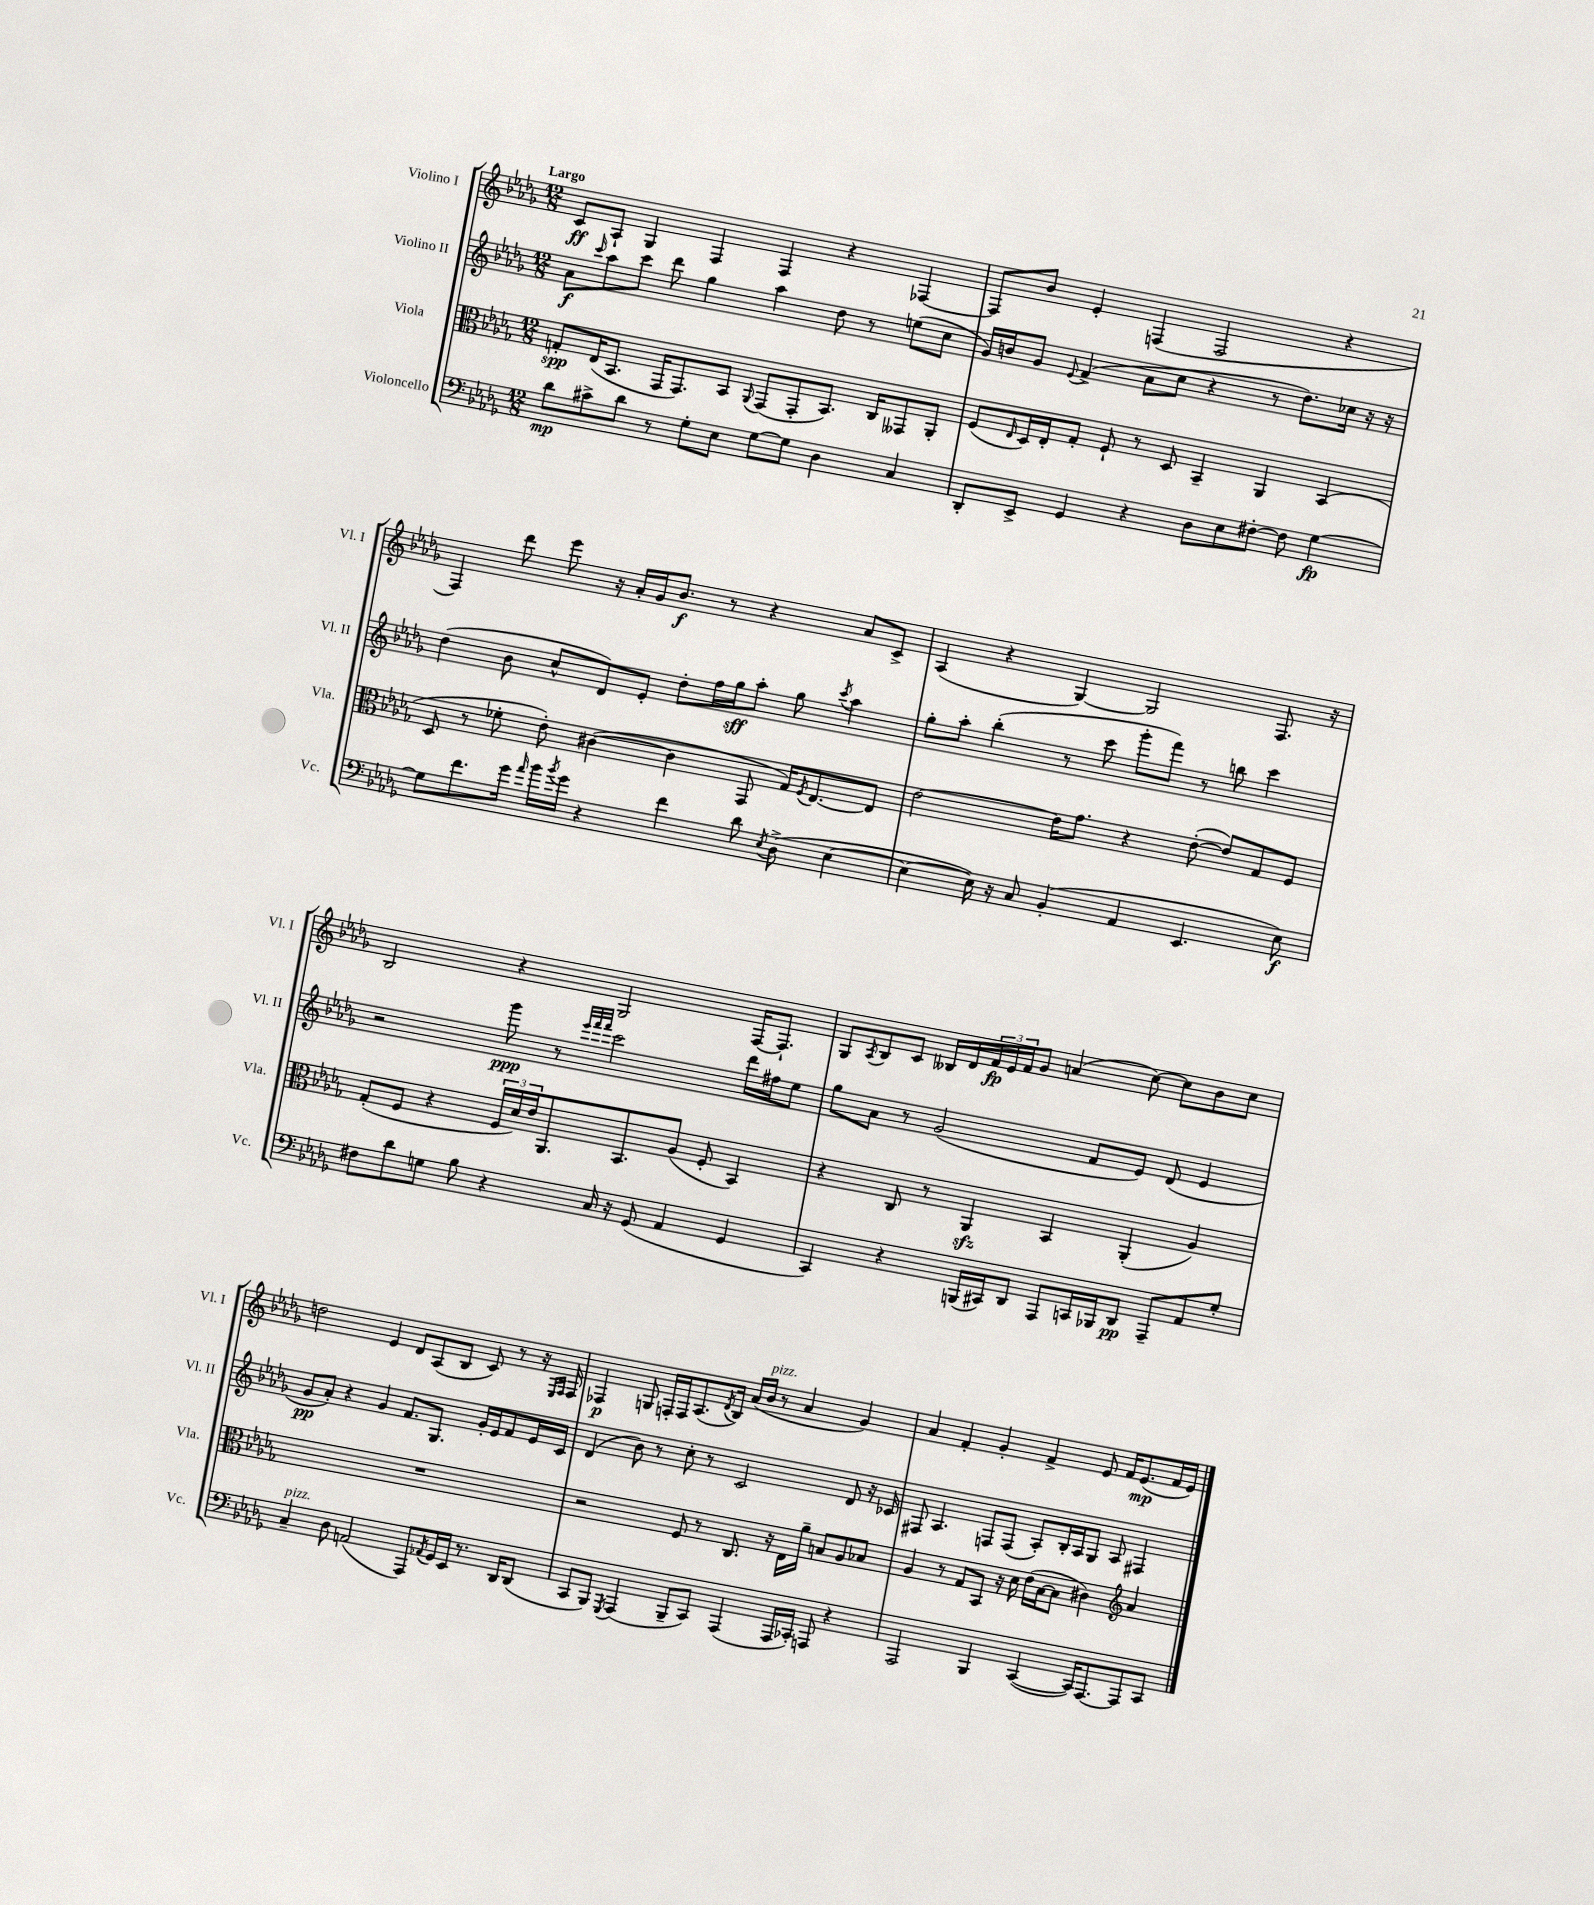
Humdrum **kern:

**kern	**kern	**kern	**kern
*staff4	*staff3	*staff2	*staff1
*clefF4	*clefC3	*clefG2	*clefG2
*k[b-e-a-d-g-]	*k[b-e-a-d-g-]	*k[b-e-a-d-g-]	*k[b-e-a-d-g-]
*M12/8	*M12/8	*M12/8	*M12/8
8d-\L	8G'/L	8a-\L	8c/L
.	.	16qqccc/	.
8c#^\	(16E-/K	8aa-\	8A-`/J
.	8.BB-/J	.	.
8d-\J	.	8ccc\J	4G-/
8r	16GG-/LK	8ddd-\	.
.	8.GG-/)	.	.
8G-'\L	.	4gg-\	4F/
8E-\J	8BB-/J	.	.
.	8qqAA-/	.	.
[8G-\L	(8GG-/L	4aa-\	4F/
8G-\]J	8GG-'/	.	.
4D-\	8.BB-/J)	8dd-\	4r
.	.	8r	.
.	16C/LK	.	.
4C/	8GG--/	(8ee\L	[4F-/
.	8AA-'/J	8cc\J	.
=	=	=	=
8DD-'/L	(8F/L	16g-/LL)	8F-/]L
.	.	16b/J	.
.	16qqE-/	.	.
8EE-^/J	16D-/L)	8g-/J	8b-/J
.	16E-'/J	.	.
.	.	8qqe-/	.
4GG-/	8G-'/J	(4f^/	4e-'/
.	8F`/	.	.
4r	8r	8a-\L	(4F/
.	8D-/	8cc\J	.
8D-\L	4BB-~/	4r	2F/
8E-\	.	.	.
[8F#'\J	4AA-/	8r	.
8F#\]	.	8.dd-\L)	.
[4G-\	(4BB-/	.	4r
.	.	16cc-\Jk	.
.	.	16r	.
.	.	16r	.
=	=	=	=
8G-\]L	8D-/	(4dd-\	4F/)
8.f\	8r	.	.
.	8f-'\	8b-\	8ddd-\
16g-\Jk	.	.	.
16qqa-/	.	.	.
16b-\LL	8e-'\)	8cc^^/L	8eee-\
8qb-/	.	.	.
16g-\JJ	.	.	.
4r	([4c#\	8d-/)	16r
.	.	.	16a-'/LL
.	.	8e-'/J	16g-/J
.	.	.	8.b-/J
4f\	4c#\]	8dd-'\L	.
.	.	16ff\L	8r
.	.	16gg-\J	.
8d-\	8GG-/	8aa-'\J	4r
8qE-/	.	.	.
(8D-^\	16G-/LK)	8gg-\	.
.	8qF/	.	.
.	[8.E-/	.	.
.	.	8qccc/	.
[4E-\	.	4aa-\	8a-/L
.	8E-/]J	.	8c^/J
=	=	=	=
4E-\_	[2e-\	8gg-'\L	(4A-/
.	.	8aa-'\J	.
16E-\])	.	(4bb-'\	4r
16r	.	.	.
8C/	.	.	.
(4BB-'/	16e-\]LK	8r	[4G-/)
.	8.g-\J	.	.
.	.	8ccc\	.
4AA-/	4r	8ggg-'\L	2G-/]
.	.	8fff\J)	.
4.EE-/	([8e-'\	8r	.
.	8e-/]L)	8bb\	.
.	8G-/	4ccc\	8.F/
8E-\)	8F/J	.	.
.	.	.	16r
=	=	=	=
8F#\L	(8G-'/L	2r	2B-/
8d-\	8F/J	.	.
8G\J	4r	.	.
8B-\	.	.	.
4r	24F/LL	8ggg-\	4r
.	24d-/)	.	.
.	24e-/J	.	.
.	8.AA-/	8r	.
.	.	32qqeee-/LLL	.
.	.	32qqfff/	.
.	.	32qqfff/JJJ	.
16C/	.	2ccc\	2G-/
16r	8.BB-/	.	.
(8GG-/	.	.	.
4AA-/	(8A-/J	.	.
.	8F'/	.	.
4GG-/	4BB-/)	16ddd-\LL	[16F/LK
.	.	16ff#\J	8.F`/]J
.	.	8ee-\J	.
=	=	=	=
4CC/)	4r	8gg-\L	8G-/L
.	.	.	8qA-/
.	.	8a-\J	8B-/
4r	8C/	8r	8c/J
.	8r	(2g-/	16B--/LL
.	.	.	16d-/
(16BBB/LL	4AA-/	.	24f/
.	.	.	24e-/
16CC#/J)	.	.	.
.	.	.	24f/J
8DD-/J	.	.	8g-/J
8AAA-/L	4BB-/	.	(4a/
16CC/L	.	8f/L	.
16BBB-/J	.	.	.
8DD-/J	(4AA-'/	8e-/J)	[8cc\)
8AAA-~/L	.	(8d-/	8cc\]L
8AA-/	4A-/)	4e-/	8b-\
8G-'/J	.	.	8cc\J
=	=	=	=
4C~/	1.r	8g-/L	2dd\
.	.	8a-'/J)	.
8D-\	.	4r	.
(2AA/	.	.	.
.	.	4g-/	4e-/
.	.	8.f/L	8d-/L
8AAA-/L)	.	.	(8A-/
.	.	8.G-/J	.
8qAA-/	.	.	.
16GG-/L	.	.	8B-/J
16EE-/JJ	.	.	.
8.r	.	16g-'/LL	8c/)
.	.	16e-/J	.
.	.	8f/	8r
16DD-/LK	.	.	.
(8DD-/J	.	16e-/L	16r
.	.	.	16qqE-/LL
.	.	.	16qqF/JJ
.	.	16c/JJ	16F/
=	=	=	=
8CC/L	2r	(4d-/	4F-/
8BBB-/J)	.	.	.
8qGGG-/	.	.	.
(4AAA-/	.	8b-\)	8G/
.	.	8r	16F'/LL
.	.	.	16F/J
8BBB-~/L	8F/	8cc'\	(8.A-/
8CC/J)	8r	8r	.
.	.	.	8qd-/
.	.	.	16B-/Jk)
(4AAA-/	8.C/	2c/	(16a-/LL
.	.	.	16b-/JJ
.	.	.	8r
.	16r	.	.
16AAA-/LL	16E-\LL	.	4a-/
16CC-'/JJ)	16a-~\JJ	.	.
8AAA/	8B/L	.	.
4r	8A-/	8d-/	4g-/)
.	8B-/J	16r	.
.	.	16c-/	.
=	=	=	=
2AAA-/	4A-/	8F#/	4a-/
.	.	4.A-/	.
.	8r	.	4f'/
.	8G-/L	.	.
4BBB-/	8BB-/J	8F/L	4g-'/
.	16r	(8F/J	.
.	16d-\	.	.
([4CC/	(16e-\LL	8A-'/L)	4f^/
.	[16B-\J	.	.
.	8B-\]J	16B-'/L	.
.	.	16A-/J	.
16CC/]LK)	4c#\)	8G-/J	8e-/
[8.AAA-/	.	.	.
.	.	8A-/	16f/LK
.	.	.	(8.e-/
*	*clefG2	*	*
8AAA-/]	4a-/	4F#/	.
8CC/J	.	.	16f/L
.	.	.	16e-/JJ)
==	==	==	==
*-	*-	*-	*-
